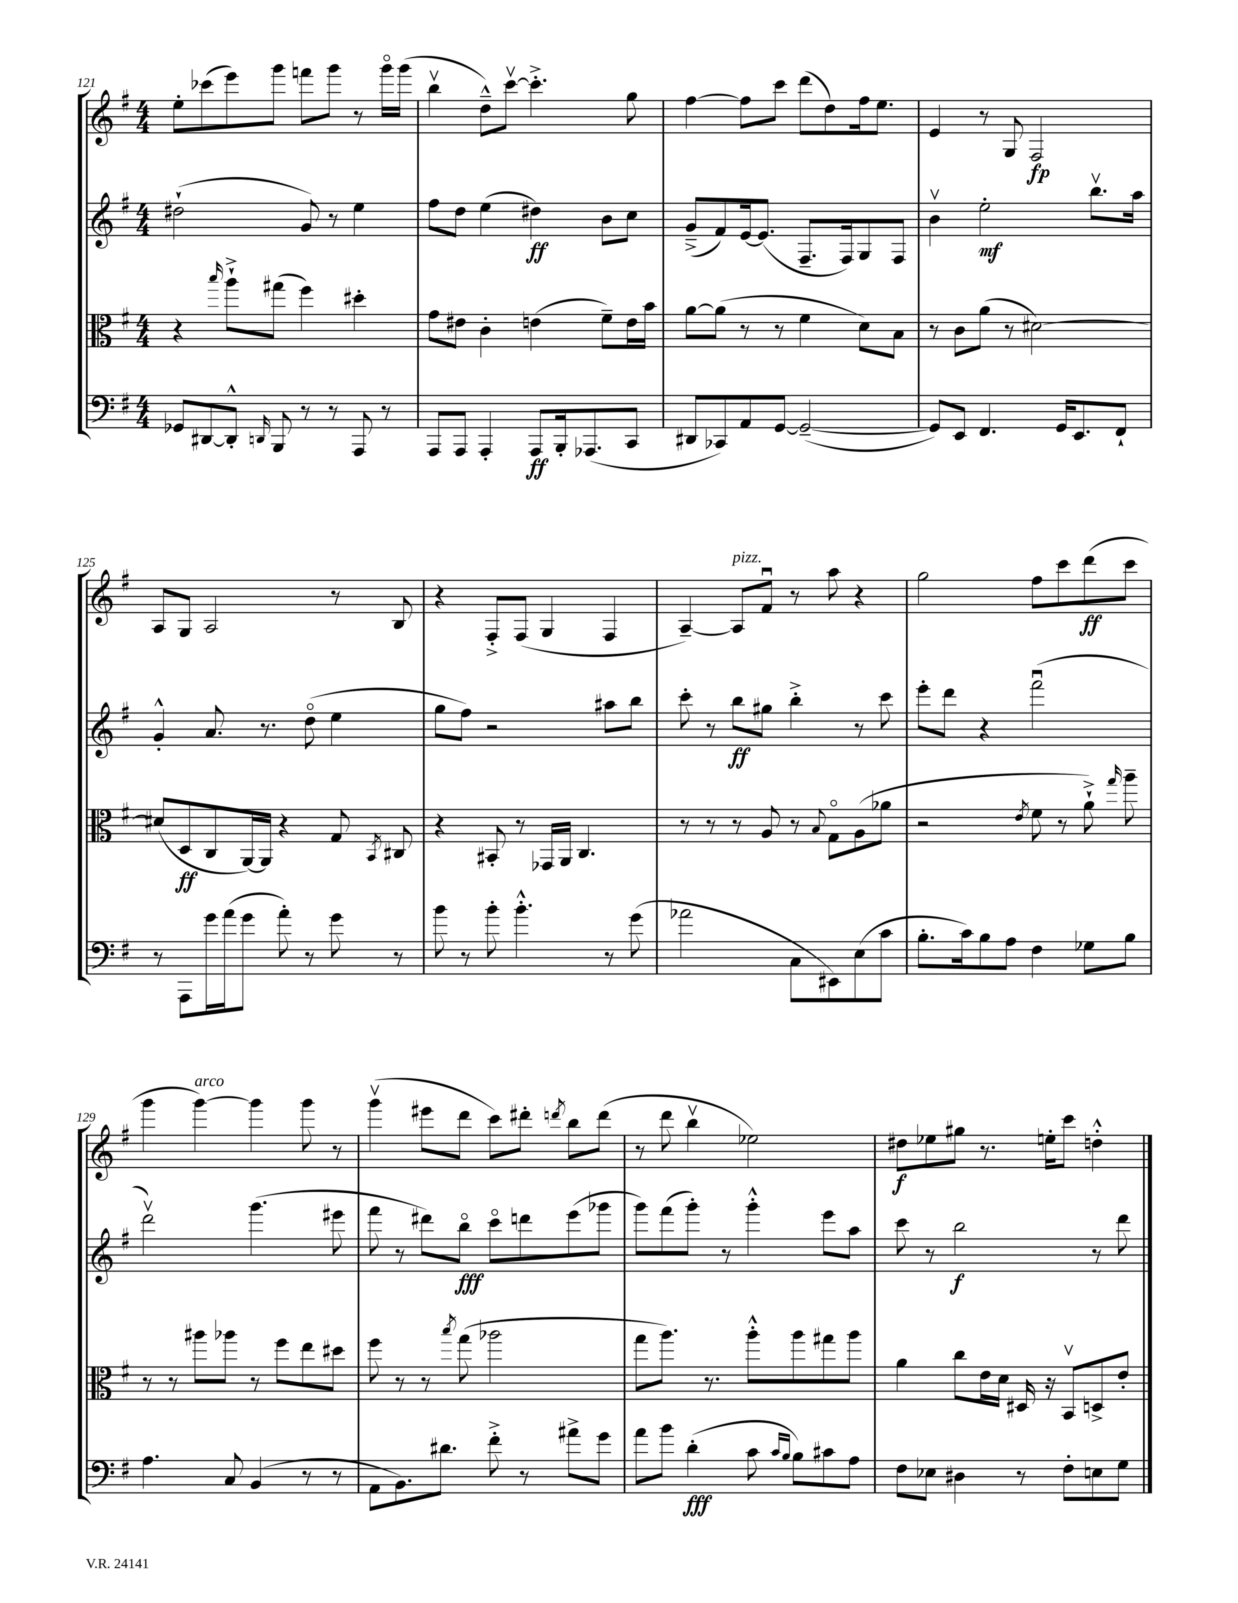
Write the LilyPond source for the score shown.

<<
\new StaffGroup <<
\new Staff = "s0" {
    \clef treble \key g \major \numericTimeSignature \time 4/4
    \autoBeamOff e''8[-. ces'''8( e'''8) g'''8] f'''8[ g'''8] r8 g'''16[\flageolet g'''16]( |
    b''4\upbow d''8[---^) c'''8]~\upbow c'''4.-.-> g''8 |
    fis''4~ fis''8[ c'''8] d'''8[( d''8) fis''16 e''8.] |
    e'4 r8 g8 fis2\fp |
    a8[ g8] a2 r8 b8 |
    r4 fis8[-.-> fis8]( g4 fis4 |
    a4~--) a8[^\markup { \italic "pizz." } fis'8]\downbow r8 a''8 r4 |
    g''2 fis''8[ c'''8 d'''8\ff( c'''8] |
    g'''4 g'''4~^\markup { \italic "arco" }) g'''4 g'''8 r8 |
    g'''4\upbow( eis'''8[ d'''8] c'''8[) dis'''8]-. \acciaccatura { d'''8 } b''8[ d'''8]( |
    r8 d'''8 b''4\upbow ees''2) |
    dis''8[\f ees''8 gis''8] r8. e''16[-. c'''8] d''4-.-^ \bar "|." |
}
\new Staff = "s1" {
    \clef treble \key g \major \numericTimeSignature \time 4/4
    \autoBeamOff dis''2-!( g'8) r8 e''4 |
    fis''8[ d''8] e''4( dis''4\ff) b'8[ c''8] |
    g'8[--->( fis'8) e'16~ e'8.]( fis8.[-- fis16) g8 fis8] |
    b'4\upbow e''2-.\mf b''8.[\upbow a''16] |
    g'4-.-^ a'8. r8. d''8\flageolet( e''4 |
    g''8[ fis''8]) r2 ais''8[ b''8] |
    c'''8-. r8 b''8[\ff gis''8] b''4-.-> r8 c'''8 |
    e'''8[-. d'''8] r4 fis'''2\downbow( |
    d'''2\upbow) g'''4.( eis'''8 |
    fis'''8 r8 dis'''8[) b''8]\flageolet\fff c'''8[\flageolet d'''8 e'''8( ges'''8] |
    g'''8[) fis'''8( g'''8]-.) r8 g'''4-.-^ e'''8[ a''8] |
    c'''8 r8 b''2\f r8 d'''8 \bar "|." |
}
\new Staff = "s2" {
    \clef alto \key g \major \numericTimeSignature \time 4/4
    \autoBeamOff r4 \grace { b''16 } a''8[-!-> gis''8]( fis''4) dis''4-. |
    g'8[ eis'8] c'4-. e'4( fis'8[--) e'16 b'16] |
    a'8[~ a'8]( r8 r8 fis'4 d'8[) b8] |
    r8 c'8[ a'8]( r8 dis'2~) |
    dis'8[( d8\ff c8 a,16~) a,16] r4 g8 \acciaccatura { b,8 } cis8 |
    r4 bis,8-. r8 ges,16[ a,16] c4. |
    r8 r8 r8 a8 r8 \appoggiatura { b8 } g8[\flageolet a8( aes'8] |
    r2 \acciaccatura { e'8 } fis'8 r8 a'8-!->) \grace { g''16 } a''8-- |
    r8 r8 ais''8[ aes''8] r8 fis''8[ e''8 dis''8] |
    fis''8 r8 r8 \acciaccatura { b''8 } g''8( aes''2 |
    g''8[ a''8.]) r8. a''8[-.-^ a''8 gis''8 a''8] |
    a'4 c''8[ e'16 d'16] dis16 r16 b,8[\upbow d8-> e'8]-. \bar "|." |
}
\new Staff = "s3" {
    \clef bass \key g \major \numericTimeSignature \time 4/4
    \autoBeamOff ges,8[ dis,8~ dis,8]-.-^ \grace { d,16 } b,,8 r8 r8 a,,8 r8 |
    a,,8[ a,,8] a,,4-. a,,8[\ff b,,16-. aes,,8.( c,8] |
    dis,8[ ces,8) a,8 g,8]~ g,2~--( |
    g,8[) e,8] fis,4. g,16[ e,8. fis,8]-! |
    r8 a,,8[ g'16 a'16( g'8] a'8-.) r8 g'8 r8 |
    b'8 r8 b'8-. b'4.-.-^ r8 g'8( |
    aes'2 c8[ eis,8) e8( c'8] |
    b8.[-. c'16) b8 a8] fis4 ges8[ b8] |
    a4. c8 b,4( r8 r8 |
    a,8[ b,8.) dis'8.] fis'8-.-> r8 ais'8[-> g'8] |
    a'8[ b'8] d'4-.\fff( c'8 \grace { c'16[ b16] } b8[) cis'8 a8] |
    fis8[ ees8] dis4 r8 fis8[-. e8 g8] \bar "|." |
}
>>
>>
\layout { \context { \Score currentBarNumber = #121 } }
